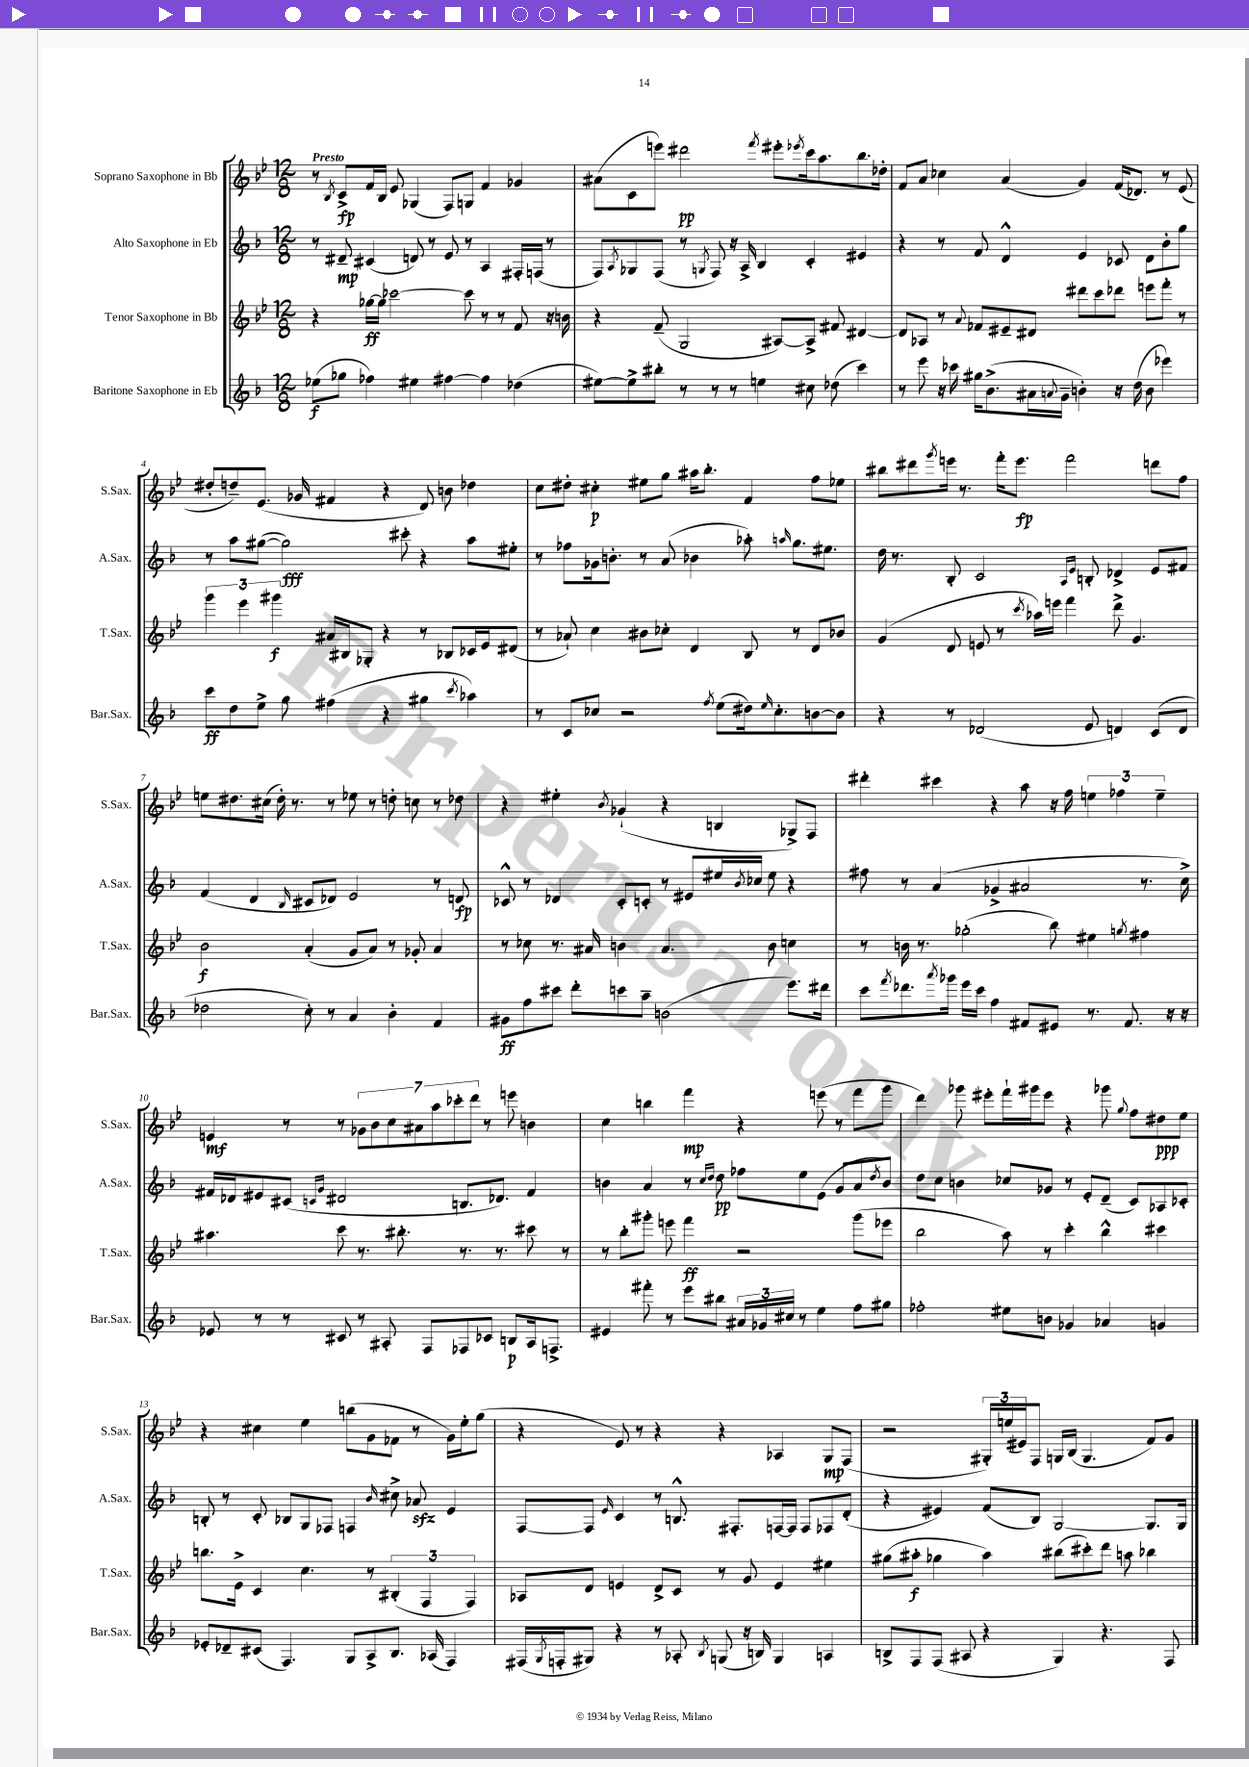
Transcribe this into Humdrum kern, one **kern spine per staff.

**kern	**kern	**kern	**kern
*staff4	*staff3	*staff2	*staff1
*clefG2	*clefG2	*clefG2	*clefG2
*k[b-]	*k[b-e-]	*k[b-]	*k[b-e-]
*M12/8	*M12/8	*M12/8	*M12/8
(8ee-	4r	8r	8r
.	.	.	8qB-
8gg-	.	8d#~	8c^
4ff-)	[16gg-	(4c#	16f
.	16gg-]	.	16B-
.	[2ccc-	.	8e-
4ee#	.	8d)	(4G-
.	.	8r	.
[4ff#	.	8e	8F)
.	8ccc-]	8r	8G
4ff#]	8r	4A	4f
.	8r	.	.
(4dd-	8f	16F#'	4g-
.	.	(16F	.
.	16r	8r	.
.	16b	.	.
=	=	=	=
[8ee#)	4r	8F)	(8a#
.	.	8qA	.
8ee#^]	.	8G-	8c
8bb#'	(8f~	(8F	8eee)
8r	2G	8r	2ddd#
.	.	8qG	.
8r	.	8F)	.
8r	.	16r	.
.	.	16A^	.
4ee	.	4B-	.
.	.	.	8qfff
.	[8A#)	.	8eee#'
.	.	.	8qeee-
8cc#	8A#^]	4c'	16ccc
.	.	.	8.aa
(8dd-	8f#	.	.
4ccc)	[4d#	4e#	8.bb-
.	.	.	16dd-'
=	=	=	=
8r	8d#]	4r	8f
8eee	8A-	.	8a
16r	8r	8r	4cc-
16ccc-	.	.	.
.	8qqa	.	.
16gg#	8f-	8f	.
(8.b-^	.	.	.
.	8e#~	4d^^	(4a
16a#	8d#	.	.
8qqa	.	.	.
16g~	.	.	.
4b')	8ddd#	4e	4g)
.	8ccc	.	.
16r	8ddd-	8c-	(16f
(16dd	.	.	8.d-)
8b	8eee	8d	.
4eee-)	8fff'	8b-'	8r
.	8r	8gg	(8e-
=	=	=	=
8ccc	6ggg	8r	8dd#'
8dd	.	8aa	8dd~)
.	6eee-	.	.
8ee^	.	([8gg#	(8.e-
.	6ggg#	.	.
8gg	.	2gg#])	.
.	.	.	16g-
(4ff#	16a#	.	4f#
.	16B#	.	.
.	8G-'	.	.
4r	4r	.	4r
.	.	8ccc#'	.
4gg#	8r	4r	8d)
.	8B-	.	8b
8qccc	.	.	.
4aa-)	16c-	8aa	4dd-
.	16e-	.	.
.	(8d#	8ee#'	.
=	=	=	=
8r	8r	8r	8cc
8c	8a-`)	8ff-	8dd#'
8cc-	4cc	16g-	4cc#'
.	.	8.b'	.
2r	.	.	.
.	8b#	8r	8ee#
.	8cc-'	(8a	8gg
.	4d	4b-	16aa#
.	.	.	8.bb-'
8qff	.	.	.
(8ee	.	.	.
16dd#)	8B-	8aa-')	4f
16qqee	.	.	.
8.cc-'	.	.	.
.	.	16qqaa	.
.	8r	8.gg	.
[8b	8d	.	8ff
.	.	8.ee#	.
8b]	8b-	.	8ee-
=	=	=	=
4r	(4g	16dd	8bb#
.	.	8.r	.
.	.	.	8ddd#
.	.	.	8qggg
8r	8d	8B-'	16eee
.	.	.	8.r
(2d-	8e	2c	.
.	8r	.	16fff'
.	.	.	8.eee
.	8qccc	.	.
.	16aa-)	.	.
.	16eee	.	.
.	4fff	.	2fff
.	.	16qqA	.
.	.	16qqe	.
8e	.	8B'	.
4d)	8ddd^	4d-^	.
.	4.g	.	.
(8c	.	8e	8ddd
8d	.	8f#	8ff
=	=	=	=
2dd-	2b-	(4f	8ee
.	.	.	8.dd#
.	.	4d	.
.	.	.	(16cc#
.	.	.	16dd#')
.	.	.	8.r
.	.	16qqB-	.
8cc')	(4a'	8c#	.
8r	.	8d-)	8r
4a	8g	2e	8ee-
.	8a)	.	8r
4b-'	8r	.	8dd'
.	8g-'	.	8cc
4f	4a	8r	8r
.	.	8d	8dd-
=	=	=	=
8g#	8r	8c-^^	4r
8ff	8cc-	8r	.
8ccc#	8.r	4d-	4ee#'
8ddd'	.	.	.
.	16a#	.	.
.	.	.	8qb-
8ccc	4b	8c-'	(4g-`
8aa~	.	8c'	.
(2b	4.a#	8r	4r
.	.	8e#	.
.	.	16ee#	4B
.	.	8qb-	.
.	.	16cc-	.
.	8b	8ee#	.
8.eee)	4cc	4r	8G-^)
.	.	.	8F
16ddd#	.	.	.
=	=	=	=
8ccc	8r	8ff#	4ddd#'
8qfff	.	.	.
8.ddd-	16b	8r	.
.	8.r	.	.
.	.	(4a	4ccc#
8qaaa	.	.	.
16ggg-	.	.	.
16eee	(2gg-'	.	.
16ccc	.	.	.
4ff	.	4g-^	4r
8f#	.	2a#	8aa
8e#	8bb-)	.	16r
.	.	.	16ff
8.r	4ee#	.	6ee
.	.	.	6ff-
8.f#	.	.	.
.	8qgg	.	.
.	4ff#	8.r	.
.	.	.	6ee~
16r	.	.	.
16r	.	16cc^)	.
=	=	=	=
8e-	4.aa#	16f#	4e
.	.	16d-	.
8r	.	8e#	.
8r	.	(8c#	8r
.	.	16qqc	.
.	.	16qqg	.
8c#	8ccc	2d#	8r
8r	8.r	.	14g-
.	.	.	14b-
8A#'	.	.	.
.	.	.	14cc
.	8.bb#'	.	.
.	.	.	14a#
8F	.	.	.
.	.	.	14aa
.	.	.	14ccc-'
8F-	8.r	8.B	.
.	.	.	14ddd
8c-	.	.	8r
.	8.r	8.d-)	.
8B	.	.	8eee
16A#	8ccc#	4f#	4b
8.F^	.	.	.
.	8r	.	.
=	=	=	=
4e#	8r	4b	4cc
.	8bb-'	.	.
8fff#'	8ggg#'	4a	4bb
8r	8eee	.	.
8eee	4fff	8r	4fff
.	.	16qqcc	.
.	.	16qqdd	.
8bb#	.	8dd	.
24a#	2r	8ff-	4r
24g-	.	.	.
24cc#	.	.	.
8r	.	8ee	.
4ee	.	(8e	(8eee
.	.	8g	8r
8ff	(8ggg#	8a	8fff
.	.	8qdd	.
8gg#	8eee-	8b)	8ggg
=	=	=	=
2ff-'	2bb-	8dd	4ddd)
.	.	8cc	.
.	.	4b	8ggg-
.	.	.	8eee#'
8ee#	8aa)	8cc-	16fff`
.	.	.	16ggg#
8b	8r	8g-	8eee#
4g-	4ccc'	8r	4r
.	.	8e'	.
4a-	4bb-^^	(8d~	8ggg-
.	.	.	8qqgg
.	.	8c)	8ff
4g	4ccc#	8A-	8dd#
.	.	8c-'	8ee-
=	=	=	=
8e-'	8.bb	8B'	4r
8d-~	.	8r	.
.	16e-^	.	.
(8c#	4c	8c'	4cc#
4.F)	.	8B-	.
.	4.cc	8G	4ee-
.	.	8F-	.
8G	.	4F	(8bb
8A^	8r	.	8g
.	.	16qqb-	.
8.B-	(6B#'	8cc#^	8f-
.	.	8a-	8r
.	6F	.	.
(16A-	.	.	.
4F)	.	4e	16g)
.	.	.	16ee-'
.	6F)	.	.
.	.	.	(8gg
=	=	=	=
(16F#	8A-	[8F	4r
8qG	.	.	.
16F'	.	.	.
8G#)	8d	8F]	.
.	.	16qqe	.
4r	4e	4c	8e-)
.	.	.	8r
8r	8d^	8r	4r
8A-'	8c	8.B^^	.
8qB-	.	.	.
(8G	8r	.	4r
.	.	8.F#'	.
16r	8g	.	.
16B)	.	.	.
4G	4e	[16F	4A-
.	.	16F]	.
.	.	8F	.
4A	4ee#	8F-	8G
.	.	(8d'	(8F
=	=	=	=
8B^	(8gg#	4r	2r
8F	8aa#'	.	.
(8F	4gg-	4e#)	.
8A#	.	.	.
4r	4aa#)	(8f	24G#')
.	.	.	(24ee
.	.	.	24e#)
.	.	8B-)	8F
4G)	(8bb#	[2G	16G
.	.	.	(16B-
.	8ccc#')	.	4.G
4.r	8ddd	.	.
.	8aa	.	.
.	4bb-	8.G]	8f)
8F	.	.	8g
.	.	16G	.
==	==	==	==
*-	*-	*-	*-
